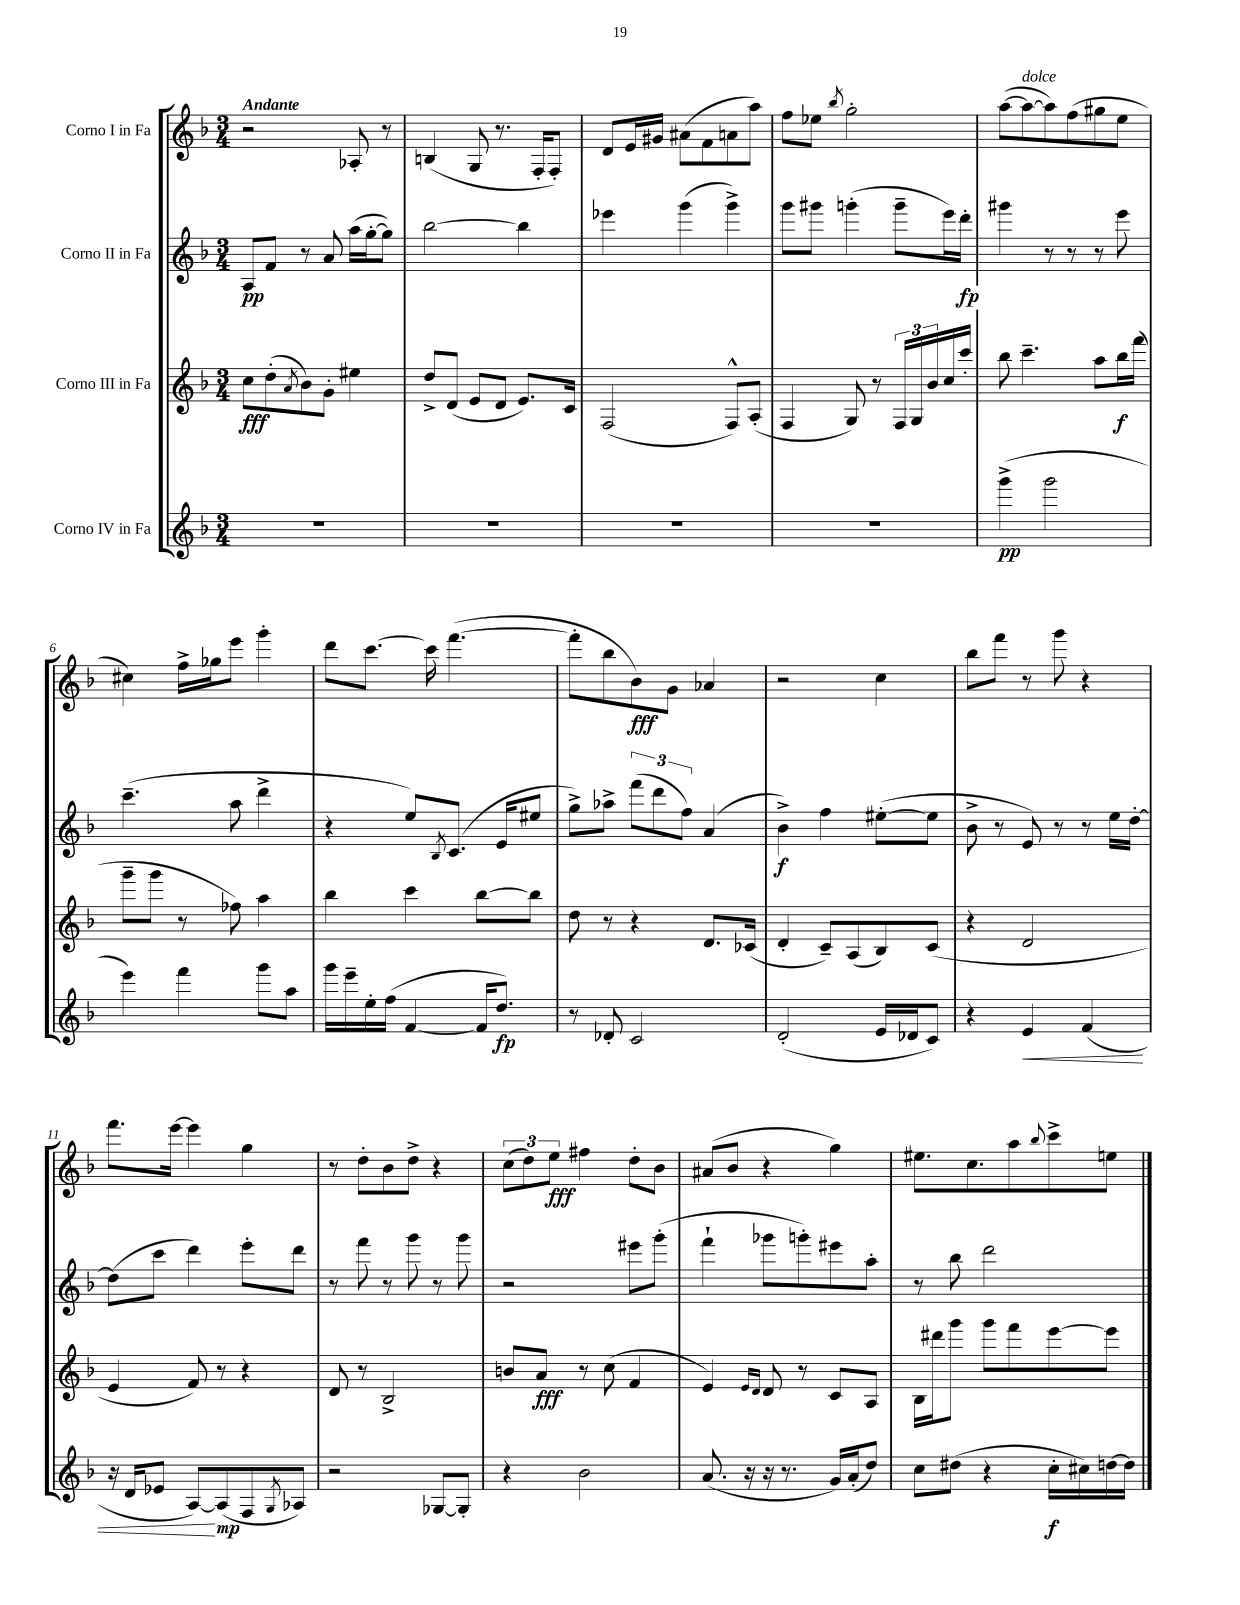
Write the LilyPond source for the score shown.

<<
\new StaffGroup <<
\new Staff = "s0" \with { instrumentName = "Corno I in Fa" } {
    \clef treble \key f \major \numericTimeSignature \time 3/4 \tempo "Andante"
    r2 aes8-. r8 |
    b4( g8 r8. f16-. f8-.) |
    d'8 e'16 gis'16 ais'8( f'8 a'8 a''8) |
    f''8 ees''8 \acciaccatura { bes''8 } g''2-. |
    a''8~( a''8~^\markup { \italic "dolce" } a''8) f''8( gis''8 e''8 |
    cis''4) f''16-> ges''16 e'''8 g'''4-. |
    d'''8 c'''8.~ c'''16 f'''4.~( |
    f'''8-. bes''8 bes'8\fff) g'8 aes'4 |
    r2 c''4 |
    bes''8 f'''8 r8 g'''8 r4 |
    f'''8. e'''16~ e'''4 g''4 |
    r8 d''8-. bes'8 d''8-> r4 |
    \tuplet 3/2 { c''8( d''8) e''8\fff } fis''4 d''8-. bes'8 |
    ais'8( bes'8 r4 g''4) |
    eis''8. c''8. a''8 \appoggiatura { bes''8 } c'''8-> e''8 \bar "|." |
}
\new Staff = "s1" \with { instrumentName = "Corno II in Fa" } {
    \clef treble \key f \major \numericTimeSignature \time 3/4
    a8\pp f'8 r8 a'8 a''16( g''16~-. g''8) |
    bes''2~ bes''4 |
    ees'''4 g'''4( g'''4->) |
    g'''8 gis'''8 g'''4-.( g'''8-- e'''16) d'''16-.\fp |
    gis'''4 r8 r8 r8 e'''8 |
    c'''4.--( a''8 d'''4-> |
    r4 e''8) \acciaccatura { bes8 } c'8.( e'16 eis''8 |
    g''8->) aes''8-> \tuplet 3/2 { f'''8( d'''8 f''8) } a'4( |
    bes'4->\f) f''4 eis''8~-.( eis''8 |
    bes'8-> r8 e'8) r8 r8 e''16 d''16~-. |
    d''8( c'''8 d'''4) e'''8-. d'''8 |
    r8 f'''8 r8 g'''8 r8 g'''8 |
    r2 eis'''8 g'''8-.( |
    f'''4-! ges'''8 g'''8-.) eis'''8 a''8-. |
    r8 bes''8 d'''2 \bar "|." |
}
\new Staff = "s2" \with { instrumentName = "Corno III in Fa" } {
    \clef treble \key f \major \numericTimeSignature \time 3/4
    c''8\fff d''8-.( \acciaccatura { a'8 } bes'8) g'8-. eis''4 |
    d''8-> d'8( e'8 d'8 e'8.) c'16 |
    f2( f8-^) a8-.( |
    f4 g8) r8 \tuplet 3/2 { f16 g16 bes'16 } c''16 c'''16-. |
    bes''8 c'''4.-- a''8 bes''16\f f'''16( |
    g'''8-- g'''8 r8 fes''8) a''4 |
    bes''4 c'''4 bes''8~ bes''8 |
    d''8 r8 r4 d'8. ces'16( |
    d'4-. c'8--) a8( bes8) c'8( |
    r4 d'2 |
    e'4 f'8) r8 r4 |
    d'8 r8 bes2-> |
    b'8 a'8\fff r8 c''8( f'4 |
    e'4) \grace { e'16 d'16 } d'8 r8 c'8 a8 |
    bes16 dis'''16 g'''8 g'''8 f'''8 e'''8~ e'''8 \bar "|." |
}
\new Staff = "s3" \with { instrumentName = "Corno IV in Fa" } {
    \clef treble \key f \major \numericTimeSignature \time 3/4
    R2. |
    R2. |
    R2. |
    R2. |
    g'''4->\pp( g'''2 |
    e'''4) f'''4 g'''8 a''8 |
    g'''16 e'''16-- e''16-. f''16( f'4~ f'16 d''8.\fp) |
    r8 des'8-. c'2 |
    d'2-.( e'16 des'16 c'8) |
    r4 e'4\< f'4( |
    r16 d'16 ees'8 a8~\!) a8\mp( f8 \acciaccatura { g8 } aes8) |
    r2 ges8~ ges8-. |
    r4 bes'2 |
    a'8.( r16 r16 r8. g'16) a'16-.( d''8) |
    c''8 dis''8( r4 c''16-.\f cis''16) d''16~ d''16 \bar "|." |
}
>>
>>
